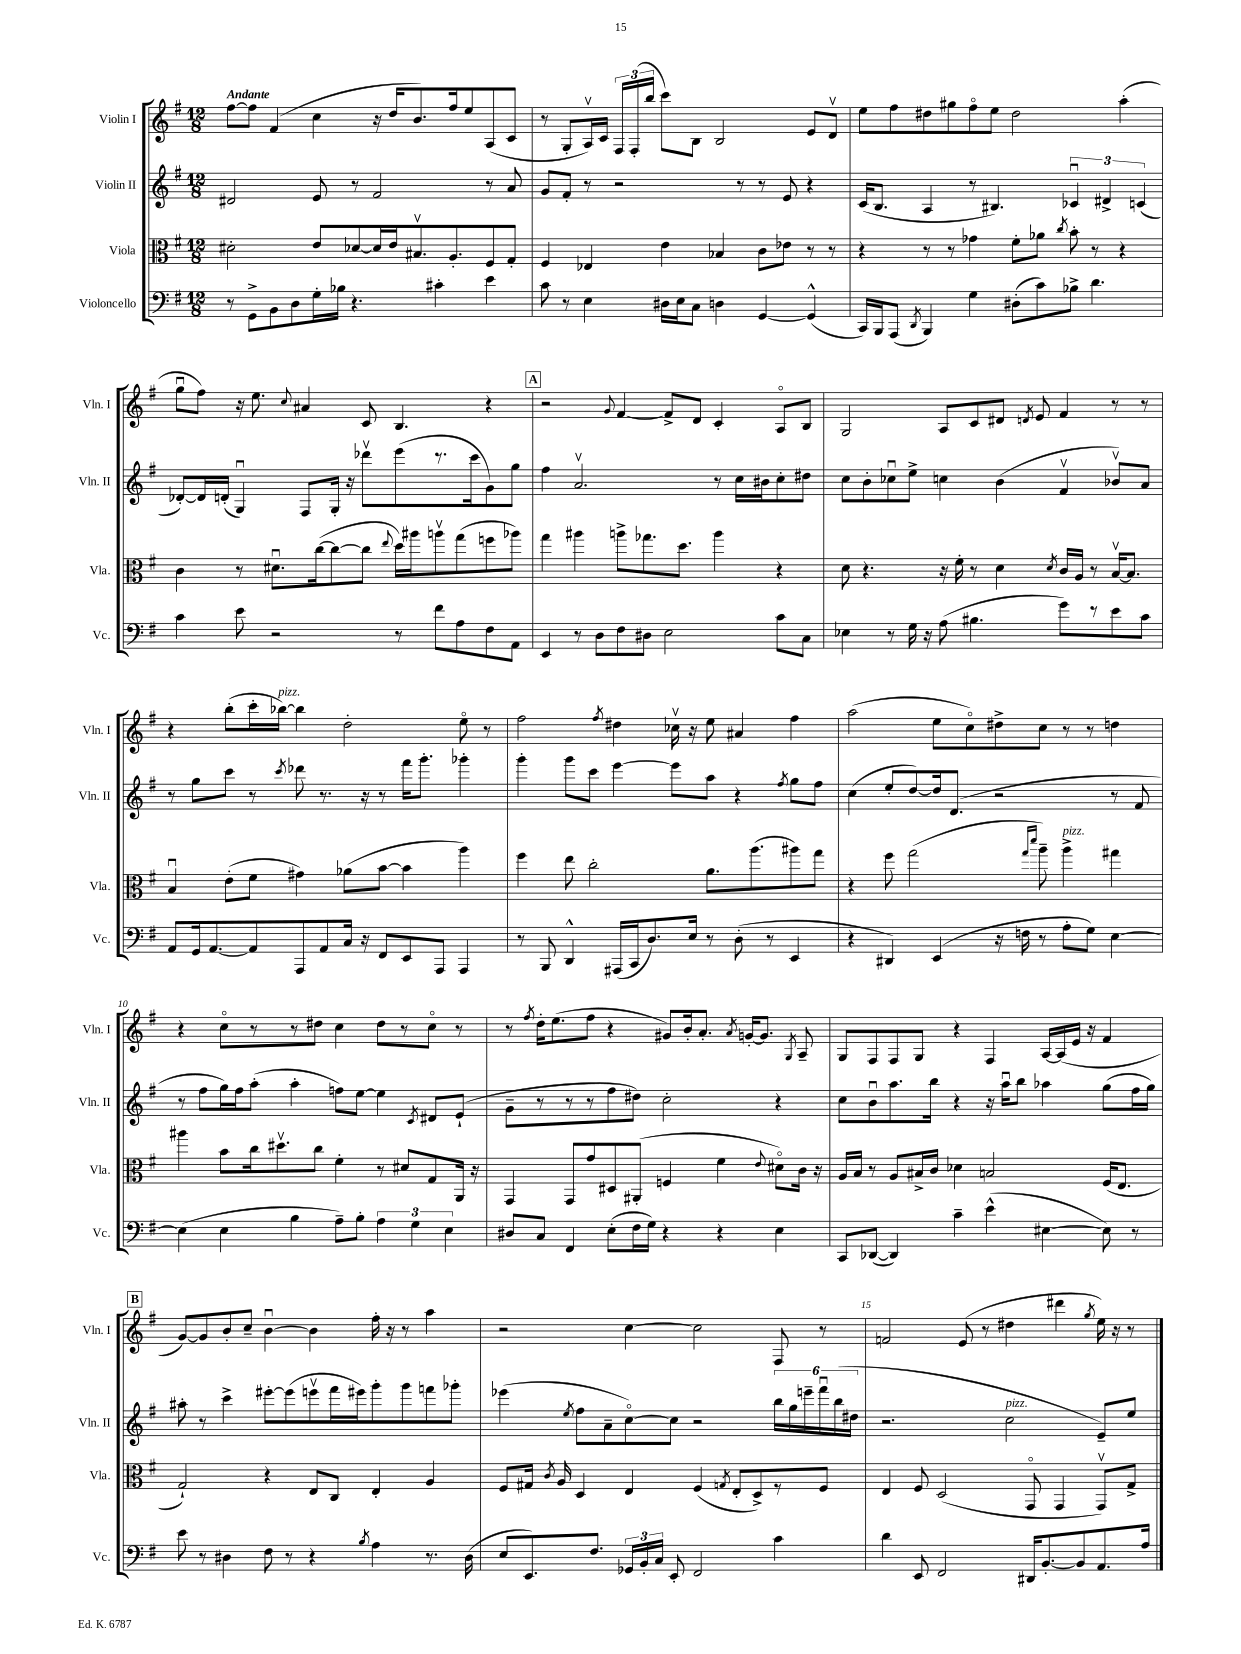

**kern	**kern	**kern	**kern
*staff4	*staff3	*staff2	*staff1
*clefF4	*clefC3	*clefG2	*clefG2
*k[f#]	*k[f#]	*k[f#]	*k[f#]
*M12/8	*M12/8	*M12/8	*M12/8
8r	2d#'\	2d#/	[8ff#\L
8GG^\L	.	.	8ff#\]J
8BB\	.	.	(4f#/
8D\	.	.	.
16G'\L	8e/L	8e/	4cc\
16B-\JJ	.	.	.
4.r	[8d-/	8r	.
.	16d-/]L	2f#/	16r
.	16e/J	.	16dd/LK
.	8.B#v/	.	8.b/)
4c#'\	.	.	.
.	8.A'/	.	16ff#/k
.	.	.	8ee/
4e\	8F#/	8r	(8A/
.	8G'/J	8a/	8c/J
=	=	=	=
8c\	4F#/	8g/L	8r
8r	.	8f#'/J	8G'/L
4E\	4E-/	8r	16Av/L)
.	.	.	16c/JJ
.	.	2r	24F#/LL
.	.	.	(24F#'/
.	.	.	24bb/JJ
16D#\LL	4e\	.	8ccc\L)
16E\J	.	.	.
8C\J	.	.	8B\J
4D\	4B-/	.	2B/
.	.	8r	.
[4GG/	8c\L	8r	.
.	8e-\J	8e/	.
(4GG^^/]	8r	4r	8e/L
.	8r	.	8dv/J
=	=	=	=
16CC/LL)	4r	(16c/LK	8ee\L
16BBB/J	.	8.B/J	.
(8AAA/J	.	.	8ff#\
8qDD/	.	.	.
4BBB/)	8r	4A/	8dd#\
.	8r	.	8gg#\
4G\	4g-\	8r	8ff#o\
.	.	4.B#/)	8ee\J
(8D#'\L	8f#'\L	.	2dd#\
8c\)	8a-\J	.	.
.	8qcc/	.	.
8B-^\J	8b'\	6c-u/	.
4.d\	8r	.	.
.	.	6d#^/	.
.	4r	.	(4aa'\
.	.	(6c/	.
=	=	=	=
4c\	4c\	[8d-'/L)	8ggu\L
.	.	16d-/]L	8ff#\J)
.	.	(16d'/JJ	.
8e\	8r	4Gu/)	16r
.	.	.	8.ee\
2r	8.d#u\L	.	.
.	.	.	8qqcc/
.	.	8F#/L	4a#/
.	([16cc\k	.	.
.	8cc\_	16G'/Jk	.
.	.	16r	.
.	8cc\]J	8ddd-v\L	8c/
.	8qqee/	.	.
8r	16dd\LL)	(8eee\	4.B/
.	16aa#\J	.	.
8f#\L	8aav\	8.r	.
8A\	(8gg\	.	.
.	.	16ccc\k	.
8F#\	8ff\	8g\)	4r
8AA\J	8aa-\J)	8gg\J	.
=	=	=	=
4EE/	4gg\	4ff#\	2r
8r	4aa#\	2.av/	.
8D\L	.	.	.
.	.	.	8qqg/
8F#\	8aa^\L	.	[4f#/
8D#\J	8.gg-\	.	.
2E\	.	.	8f#^/]L
.	8.dd\J	.	.
.	.	.	8d/J
.	4aa\	8r	4c'/
.	.	16cc\LL	.
.	.	16b#\J	.
8c\L	4r	8cc'\	8Ao/L
8C\J	.	8dd#\J	8B/J
=	=	=	=
4E-\	8d\	8cc\L	2G/
.	4.r	8b'\	.
8r	.	8cc-u\	.
16G\	.	8ee^\J	.
16r	.	.	.
(8A\	16r	4cc\	8A/L
.	16f#'\	.	.
4.B#\	8r	.	8c/
.	4d\	(4b\	8d#/J
.	.	.	8qd/
.	.	.	8e/
.	8qd/	.	.
8g\L)	16c/LL	4f#v/	4f#/
.	16A/JJ	.	.
8r	8r	.	.
8e\	[16Bv/LK	8b-v/L)	8r
.	8.B/]J	.	.
8c\J	.	8a/J	8r
=	=	=	=
8AA/L	4Bu/	8r	4r
16GG/k	.	8gg\L	.
[8.AA/	.	.	.
.	(8e'\L	8ccc\J	(8bb'\L
8AA/]	8f#\J	8r	16ccc'\L
.	.	.	[16bb-\JJ)
.	.	8qccc/	.
8AAA/	4g#\)	8ddd-\	4bb-\]
8AA/	.	8.r	.
16C/Jk	(8a-\L	.	2dd'\
16r	.	16r	.
8FF#/L	[8b\J	8r	.
8EE/	4b\]	16fff#\LK	.
.	.	8.ggg'\J	.
8AAA/J	.	.	.
4AAA/	4aa\)	4ggg-'\	8eeo\
.	.	.	8r
=	=	=	=
8r	4ff#\	4ggg'\	2ff#\
8BBB/	.	.	.
4DD^^/	8ee\	8ggg\L	.
.	2cc'\	8ccc\J	.
.	.	.	8qff#/
(16AAA#/LL	.	[4eee\	4dd#\
16CC/J	.	.	.
8.D/)	.	.	.
.	.	8eee\]L	16cc-v\
16E/Jk	.	.	16r
8r	8.a\L	8aa\J	8ee\
(8D'\	.	4r	4a#/
.	(8.aa\	.	.
8r	.	.	.
.	.	8qff#/	.
4EE/	8aa#\)	8gg\L	4ff#\
.	8gg\J	8ff#\J	.
=	=	=	=
4r	4r	(4cc\	(2aa\
4DD#/)	8ff#\	8ee'/L	.
.	(2gg\	[8dd/)	.
(4EE/	.	16dd/]k	8ee\L
.	.	(8.d/J	.
.	.	.	8cco\)
16r	.	2r	8dd#^\
16F\	.	.	.
.	16qqgg/LL	.	.
.	16qqddd/JJ	.	.
8r	8aa~\)	.	8cc\J
8A'\L	4aa^\	.	8r
8G\J)	.	.	8r
[4E\	4gg#\	8r	4dd\
.	.	8f#/	.
=	=	=	=
(4E\]	4aa#\	8r	4r
.	.	8ff#\L	.
4E\	8b\L	16gg\L)	8cco\L
.	.	16ff#\J	.
.	16cc\k	(8aa'\J	8r
.	8.dd#v\	.	.
4B\	.	4aa'\	8r
.	8cc\J	.	8dd#\J
8A~\L)	4f#'\	8ff\L)	4cc\
8B'\J	.	[8ee\J	.
6A\	8r	4ee\]	8dd#\L
.	8d#/L	.	8r
6G\	.	.	.
.	.	8qc/	.
.	8G/	8d#/L	8cco\J
6E\	.	.	.
.	16AA/Jk	(8e`/J	8r
.	16r	.	.
=	=	=	=
8D#/L	4GG/	8g~\L	8r
.	.	.	8qff#/
8C/J	.	8r	16dd'\LK
.	.	.	(8.ee\
4FF#/	8GG/L	8r	.
.	8g/	8r	8ff#\J
(8E'\L	8D#/	8ff#\	4r
16F#\L	(8AA#'/J	8dd#\J)	.
16G\JJ)	.	.	.
4r	4F/	2cc'\	8g#/L)
.	.	.	16b'/k
.	.	.	8.a'/J
4r	4f#\	.	.
.	.	.	8qa/
.	.	.	[16g'/LK
.	.	.	8.g/]J
.	8qqe/	.	.
4E\	8d#o\L)	4r	.
.	.	.	8qG/
.	16c\Jk	.	8A~/
.	16r	.	.
=	=	=	=
8CC/L	16A/LL	8cc\L	8G/L
.	16B/JJ	.	.
([8DD-/J	8r	8bu\	8F#/
4DD-/])	8A/L	8.aa\	8F#/
.	16B#^/L	.	8G/J
.	16c/JJ	16bb\Jk	.
4c~\	4d-\	4r	4r
(4e^^\	2B/	16r	4F#/
.	.	16aau\LK	.
.	.	8bb\J	.
[4E#\	.	4aa-\	[16A/LL
.	.	.	(16A/]
.	.	.	16e/JJ
.	.	.	16r
8E#\])	(16F#/LK	(8gg\L	4f#/
.	8.E/J	.	.
8r	.	16ff#\L	.
.	.	16gg\JJ)	.
=	=	=	=
8e\	2G`/)	8aa#'\	[8g/L)
8r	.	8r	8g/]
4D#\	.	4ccc^\	8b'/
.	.	.	8cc~/J
8F#\	4r	[8eee#'\L	[4bu\
8r	.	(8eee#\]	.
4r	8E/L	8eeev\	4b\]
.	8C/J	16fff#\L	.
.	.	16eee#\J)	.
8qB/	.	.	.
4A\	4E'/	8ggg'\	16ff#'\
.	.	.	16r
.	.	8ggg\	8r
8.r	4A/	8fff\	4aa\
.	.	8ggg-'\J	.
(16D#\	.	.	.
=	=	=	=
8E/L	8F#/L	(4eee-\	2r
8.EE/)	16G#/Jk	.	.
.	8qc/	.	.
.	16A/	.	.
.	.	8qee/	.
.	4D/	8ff#\L	.
8.F#/J	.	.	.
.	.	8a~\	.
24GG-/LL	4E/	[8cco\)	[4cc\
24BB'/	.	.	.
24C/JJ	.	.	.
8EE'/	.	8cc\]J	.
2FF#/	(4F#/	2r	2cc\]
.	8qG/	.	.
.	8E'/L	.	.
.	8D^/)	.	.
4c\	8r	24bb\LL	8F#/
.	.	24gg\	.
.	.	24eee~\	.
.	8F#/J	24fff#u\	8r
.	.	(24bb\	.
.	.	24dd#\JJ	.
=	=	=	=
4d\	4E/	2.r	2f/
8EE/	8F#/	.	.
2FF#/	(2D/	.	.
.	.	.	(8e/
.	.	.	8r
.	.	2cc\	4dd#\
16DD#/LK	8GGo/	.	.
[8.BB'/	.	.	.
.	4GG/	.	4ddd#\
8BB/]	.	.	.
.	.	.	8qgg/
8.AA/	8GGv/L)	8e~/L)	16ee\)
.	.	.	16r
.	8G^/J	8ee/J	8r
16A/Jk	.	.	.
==	==	==	==
*-	*-	*-	*-
